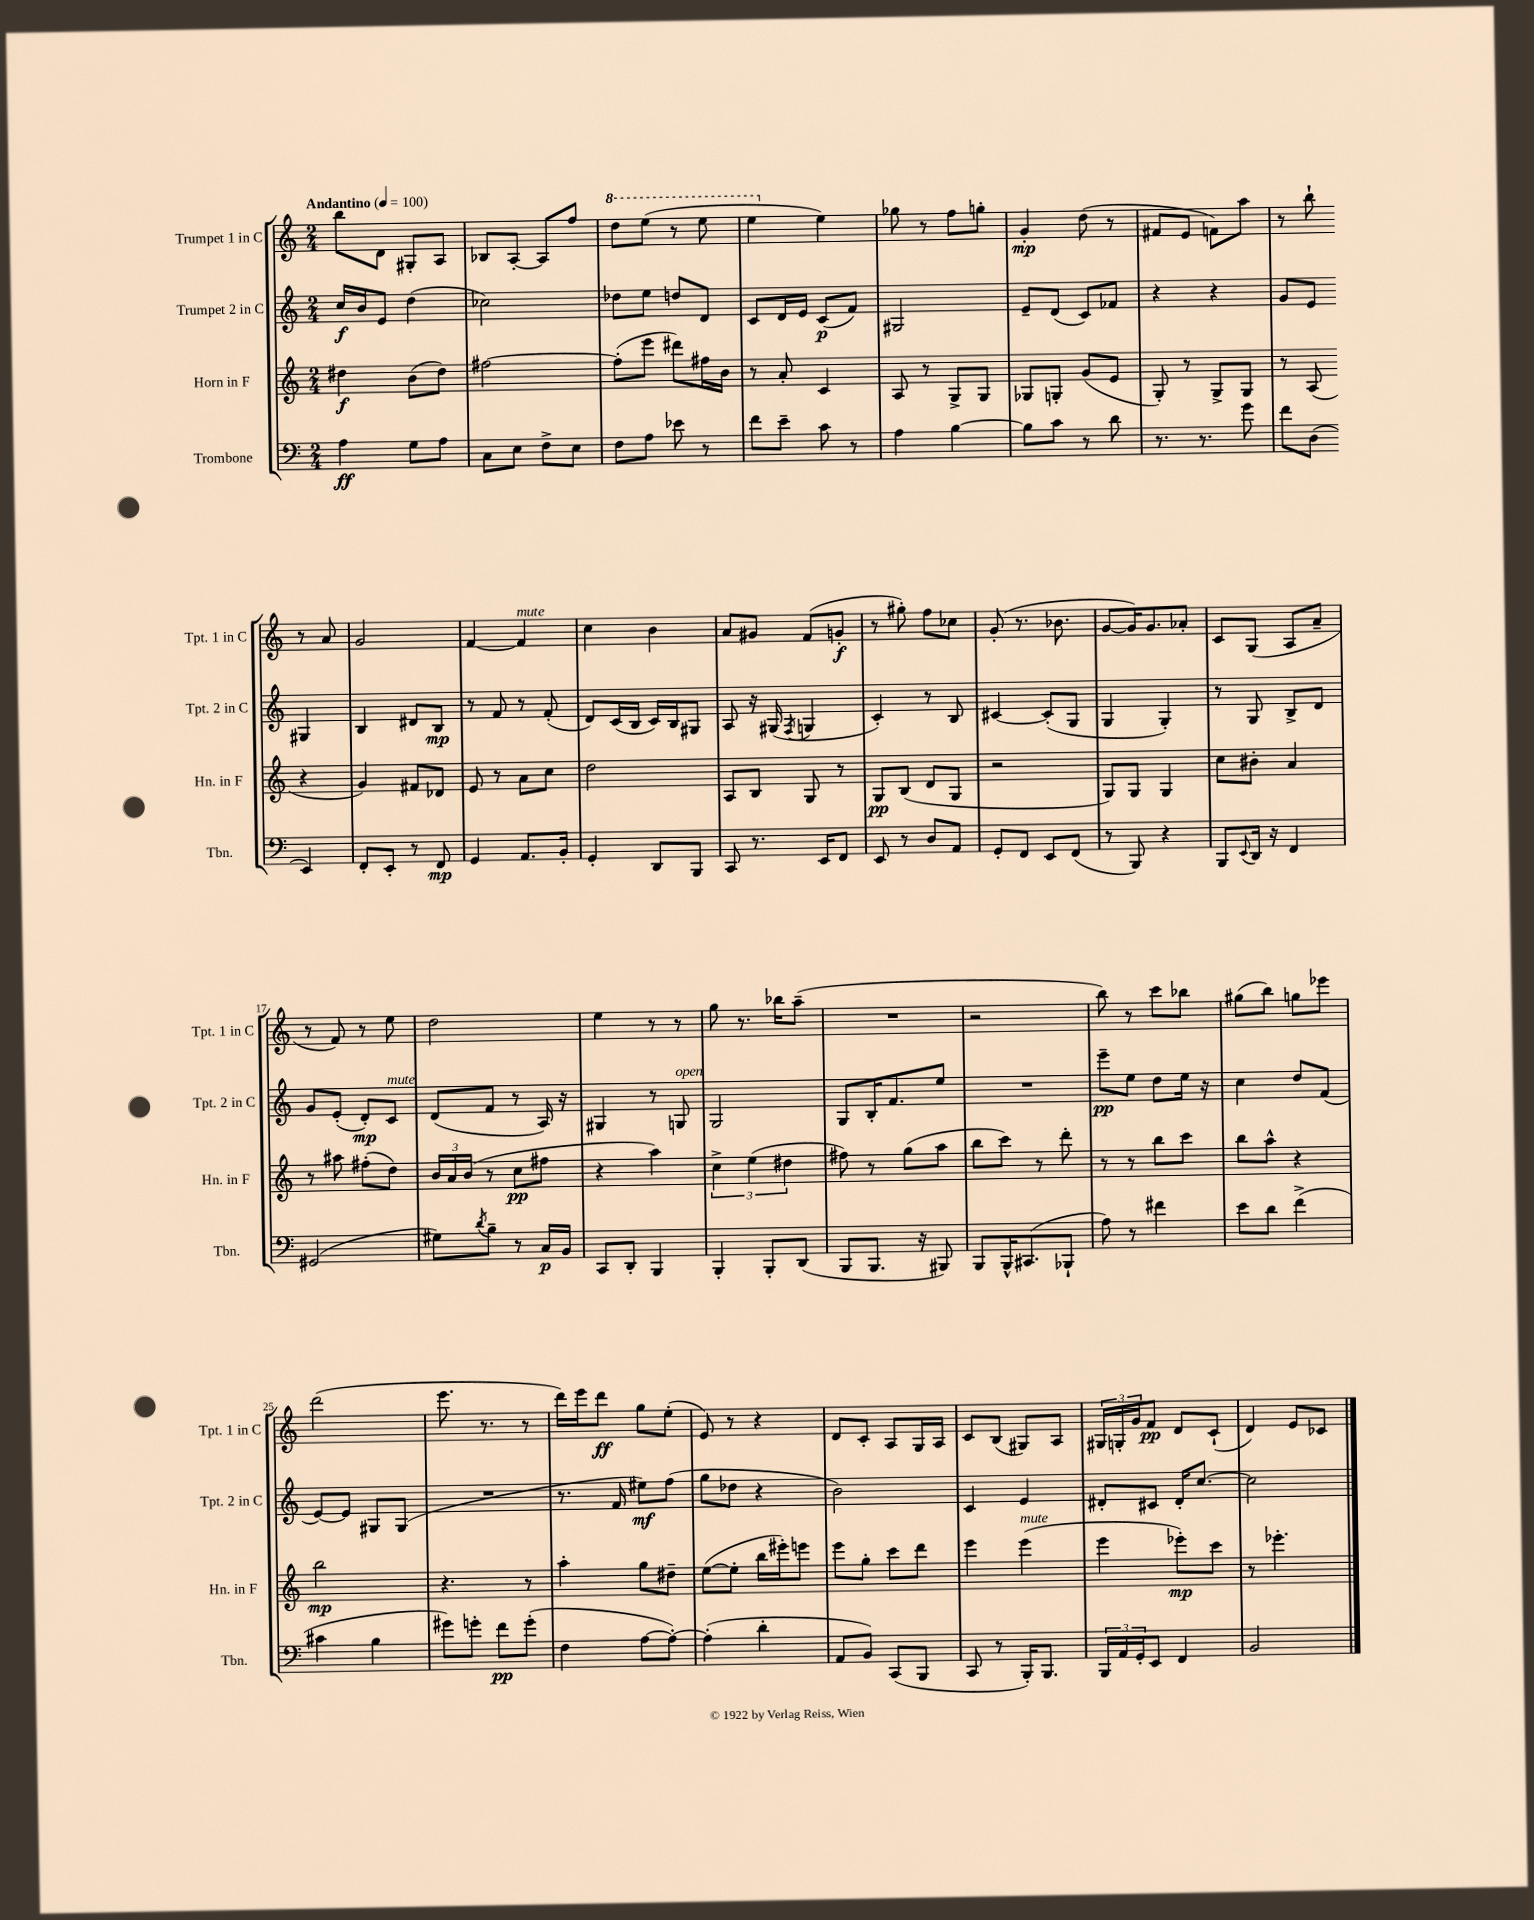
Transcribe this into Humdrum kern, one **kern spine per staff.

**kern	**kern	**kern	**kern
*staff4	*staff3	*staff2	*staff1
*clefF4	*clefG2	*clefG2	*clefG2
*k[]	*k[]	*k[]	*k[]
*M2/4	*M2/4	*M2/4	*M2/4
*MM100	*MM100	*MM100	*MM100
4A	4dd#	16cc	8bb
.	.	16b	.
.	.	8e	8d
8G	(8b	(4dd	8G#'
8A	8dd#)	.	8A
=	=	=	=
8C	[2ff#	2cc-)	8B-
8E	.	.	[8A'
8F^	.	.	8A]
8E	.	.	8ff
=	=	=	=
8F	(8ff#']	8dd-	8ddd
8A	8eee	8ee	(8eee
8e-	8ddd#)	8dd	8r
8r	16ff#	8d	8eee
.	16b	.	.
=	=	=	=
8f	8r	8c	4eee
8e~	8a'	16d	.
.	.	16e	.
8c	4c	(8c	4ee)
8r	.	8f)	.
=	=	=	=
4A	8A	2G#	8gg-
.	8r	.	8r
[4B	8G^	.	8ff
.	8G	.	8gg'
=	=	=	=
8B]	8G-	8e~	4g'
8c	8G'	(8d	.
8r	(8g	8c)	(8dd
8d	8e	8f-	8r
=	=	=	=
8.r	8G')	4r	8f#
.	8r	.	8e
8.r	.	.	.
.	8G^	4r	8f)
8g	8G	.	8aa
=	=	=	=
8f	8r	8g	8r
(8D	(8A	8e	8bb`
4EE)	4r	4G#	8r
.	.	.	8a
=	=	=	=
8FF'	4g)	4B	2g
8EE'	.	.	.
8r	8f#	8d#	.
8FF	8d-	8B	.
=	=	=	=
4GG	8e	8r	[4f
.	8r	8f	.
8.AA	8a	8r	4f]
.	8cc	(8f'	.
16BB'	.	.	.
=	=	=	=
4GG'	2dd	8d)	4cc
.	.	(16c	.
.	.	16B	.
8DD	.	16c)	4b
.	.	16B	.
8BBB	.	8G#	.
=	=	=	=
8CC	8A	8A	8a
8.r	8B	16r	8g#
.	.	(16G#	.
.	.	8qF	.
.	8G	4G	(8f
16EE	.	.	.
8FF	8r	.	8g'
=	=	=	=
8EE	8G	4c')	8r
8r	(8B	.	8gg#')
8D	8d	8r	8ff
8AA	8G	8B	8cc-
=	=	=	=
8GG'	2r	[4c#	(8g'
8FF	.	.	8.r
8EE	.	(8c#']	.
.	.	.	8.b-
(8FF	.	8G	.
=	=	=	=
8r	8G)	4G	[8g
8BBB)	8G	.	16g])
.	.	.	8.g
4r	4G	4G')	.
.	.	.	8a-'
=	=	=	=
8BBB	8cc	8r	8c
8qqEE	.	.	.
16DD	8b#'	8G	(8G
16r	.	.	.
4FF	4a	8B^	8A
.	.	8d	8a~
=	=	=	=
(2GG#	8r	8g	8r
.	8aa#	(8e'	8f)
.	(8ff#'	8d')	8r
.	8dd)	8c	8ee
=	=	=	=
8G#)	24b	(8d	2dd
.	24a	.	.
.	(24b	.	.
8qd	.	.	.
8B~	8r	8f	.
8r	8cc	8r	.
16C	8ff#	16A)	.
16BB	.	16r	.
=	=	=	=
8CC	4r	4G#	4ee
8DD'	.	.	.
4BBB	4aa)	8r	8r
.	.	8G	8r
=	=	=	=
4BBB'	6cc^	2G	8gg
.	.	.	8.r
.	(6ee	.	.
8BBB'	.	.	.
.	.	.	16bb-
.	6dd#	.	.
(8DD	.	.	(8aa~
=	=	=	=
8BBB	8ff#)	8G	2r
8.BBB	8r	16B'	.
.	.	8.f	.
.	(8gg	.	.
16r	.	.	.
8BBB#)	8aa	8ee	.
=	=	=	=
8BBB	8bb	2r	2r
16BBB^^	8ccc)	.	.
(8.CC#	.	.	.
.	8r	.	.
8BBB-`	8ddd'	.	.
=	=	=	=
8A)	8r	8eee~	8bb)
8r	8r	8ee	8r
4f#	8bb	8dd	8ccc
.	8ccc	16ee	8bb-
.	.	16r	.
=	=	=	=
8e	8bb	4cc	(8gg#
8d	8aa^^	.	8bb)
(4f^	4r	8dd	8gg
.	.	(8f	8eee-
=	=	=	=
4c#	2bb	[8e)	(2ddd
.	.	8e]	.
4B	.	8G#	.
.	.	(8G#	.
=	=	=	=
8g#)	4.r	2r	8.eee
8g'	.	.	.
.	.	.	8.r
8f	.	.	.
(8g'	8r	.	8r
=	=	=	=
4F	4aa'	8.r	16ddd)
.	.	.	16eee
.	.	.	8ddd
.	.	16f	.
[8A	8gg	8ee#)	8gg
8A'_)	8dd#~	(8ff	(8ee'
=	=	=	=
(4A']	([8ee	8gg	8e)
.	8ee']	8dd-	8r
4d'	16bb	4r	4r
.	16eee#')	.	.
.	8eee	.	.
=	=	=	=
8AA	8eee	2b)	8d
8BB)	8gg'	.	8c'
(8CC	8ccc	.	8A
8BBB	8ddd	.	16G
.	.	.	16A
=	=	=	=
8CC	4eee	4c	8c
8r	.	.	(8B
16BBB')	(4eee	4e	8G#)
8.BBB	.	.	.
.	.	.	8A
=	=	=	=
24BBB	4eee	8d#'	24G#
24AA	.	.	24G'
24GG'	.	.	24g
8EE	.	8c#	8f
4FF	8eee-')	16d#'	8d
.	.	[8.cc	.
.	8ccc	.	(8c`
=	=	=	=
2BB	8r	2cc]	4d)
.	4.eee-'	.	.
.	.	.	8e
.	.	.	8c-
==	==	==	==
*-	*-	*-	*-
